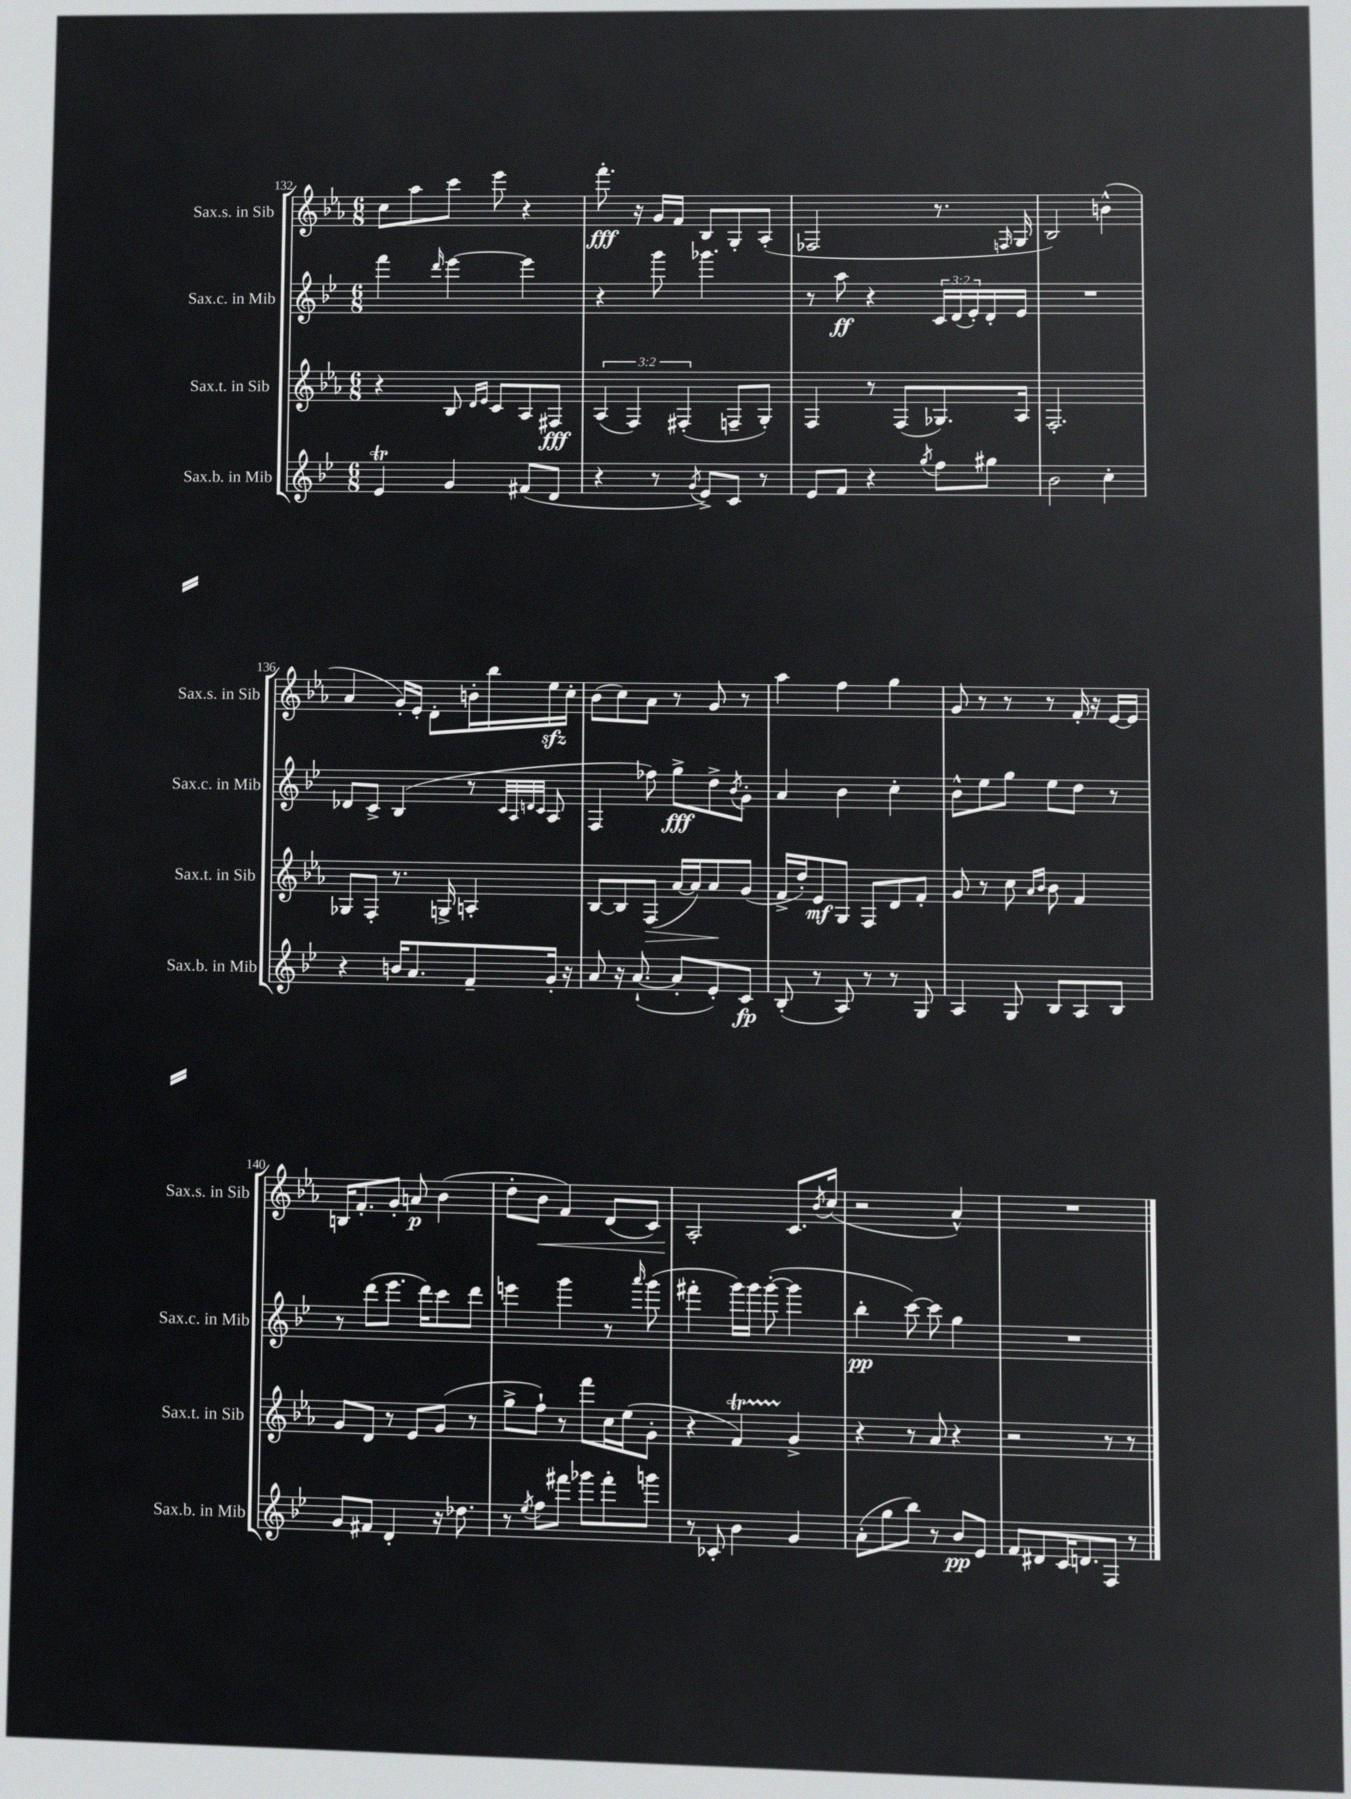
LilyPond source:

<<
\new StaffGroup <<
\new Staff = "s0" \with { instrumentName = "Sax.s. in Sib" shortInstrumentName = "Sax.s. in Sib" } {
    \clef treble \key ees \major \numericTimeSignature \time 6/8
    c''8 aes''8 c'''8 ees'''8 r4 |
    f'''8.-.\fff r16 g'16 f'16 bes8 g8-. aes8-.( |
    fes2 r8. \grace { f16 } g16 |
    bes2) b'4-^( |
    aes'4 g'16-.) ees'16-. d'8-. b'16-. bes''16 ees''16\sfz c''16-. |
    bes'8( c''8) aes'8 r8 g'8 r8 |
    aes''4 f''4 g''4 |
    g'8 r8 r8 r8 f'16-. r16 ees'16~ ees'16 |
    b16 f'8.-. g'8-. a'8\p bes'4( |
    d''8-. bes'8\< f'4) d'8( c'8) |
    aes2-.\! c'8. \acciaccatura { bes'8 } c''16( |
    r2 aes'4-^) |
    R2. \bar "|." |
}
\new Staff = "s1" \with { instrumentName = "Sax.c. in Mib" shortInstrumentName = "Sax.c. in Mib" } {
    \clef treble \key bes \major \numericTimeSignature \time 6/8 \override Staff.TupletNumber.text = #tuplet-number::calc-fraction-text
    f'''4 \grace { d'''16 } ees'''4~ ees'''4 |
    r4 g'''8 ges'''4. |
    r8 a''8\ff r4 \tuplet 3/2 { c'16 d'16( ees'16-.) } d'16-. ees'16 |
    R2. |
    des'8 c'8-> bes4( r8 \grace { c'32 a32 d'32 c'32 } a8 |
    f4 fes''8) g''8->\fff d''8-> \acciaccatura { bes'8 } g'8-. |
    a'4 bes'4 c''4-. |
    bes'8-^ ees''8 g''8 ees''8 d''8 r8 |
    r8 d'''8( ees'''8. d'''16) c'''8 d'''8 |
    e'''4 g'''4 r8 \grace { a'''16 } g'''8( |
    fis'''4-. g'''16) g'''16 g'''8~-.( g'''4 |
    bes''4-.\pp c'''8~) c'''8 g''4 |
    R2. \bar "|." |
}
\new Staff = "s2" \with { instrumentName = "Sax.t. in Sib" shortInstrumentName = "Sax.t. in Sib" } {
    \clef treble \key ees \major \numericTimeSignature \time 6/8 \override Staff.TupletNumber.text = #tuplet-number::calc-fraction-text
    r4 bes8 \grace { d'16 ees'16 } c'8 aes8 fis8\fff |
    \tuplet 3/2 { aes4( f4) fis4-.( } f8-- g8-.) |
    f4 r8 f8( ges8.) aes16 |
    f2.-. |
    ges8 f8-. r8. g16-> a4-. |
    bes8~ bes8 f8\>( aes'16~ aes'16) aes'8\! g'8( |
    f'16-> d''16-.) ees'8\mf g8 f8 d'8 f'8-. |
    g'8 r8 c''8 \grace { aes'16 bes'16 } bes'8 f'4 |
    g'8 d'8 r8 ees'8 g'8( r8 |
    g''8-> f''8-!) r8 f'''8 c''16 ees''16( g'8-. |
    r4 f'4\startTrillSpan) g'4->\stopTrillSpan |
    r4 r8 aes'8 r4 |
    r2 r8 r8 \bar "|." |
}
\new Staff = "s3" \with { instrumentName = "Sax.b. in Mib" shortInstrumentName = "Sax.b. in Mib" } {
    \clef treble \key bes \major \numericTimeSignature \time 6/8
    ees'4\trill g'4 fis'8( d'8 |
    r4 r8 \acciaccatura { g'8 } ees'8->) c'8 r8 |
    ees'8 f'8 r4 \acciaccatura { g''8 } f''8 gis''8 |
    bes'2 c''4-. |
    r4 b'16 a'8. f'8-- g'16-. r16 |
    a'8 r16 a'8.~-!( a'8-. ees'8-.) c'8\fp |
    bes8-.( r8 a8) r8 r8 g8 |
    a4 g8 bes8 a8 bes8 |
    g'8 fis'8 d'4-. r16 des''8. |
    r8 \acciaccatura { ees''8 } f''8 fis'''8 ges'''8 fis'''8-. g'''8 |
    r8 ces'8-. bes'4 g'4 |
    a'8-.( g''8 bes''8) r8 bes'8\pp ees'8 |
    f'8 dis'8 c'16 d'8. f8 r8 \bar "|." |
}
>>
>>
\layout { \context { \Score currentBarNumber = #132 } }
